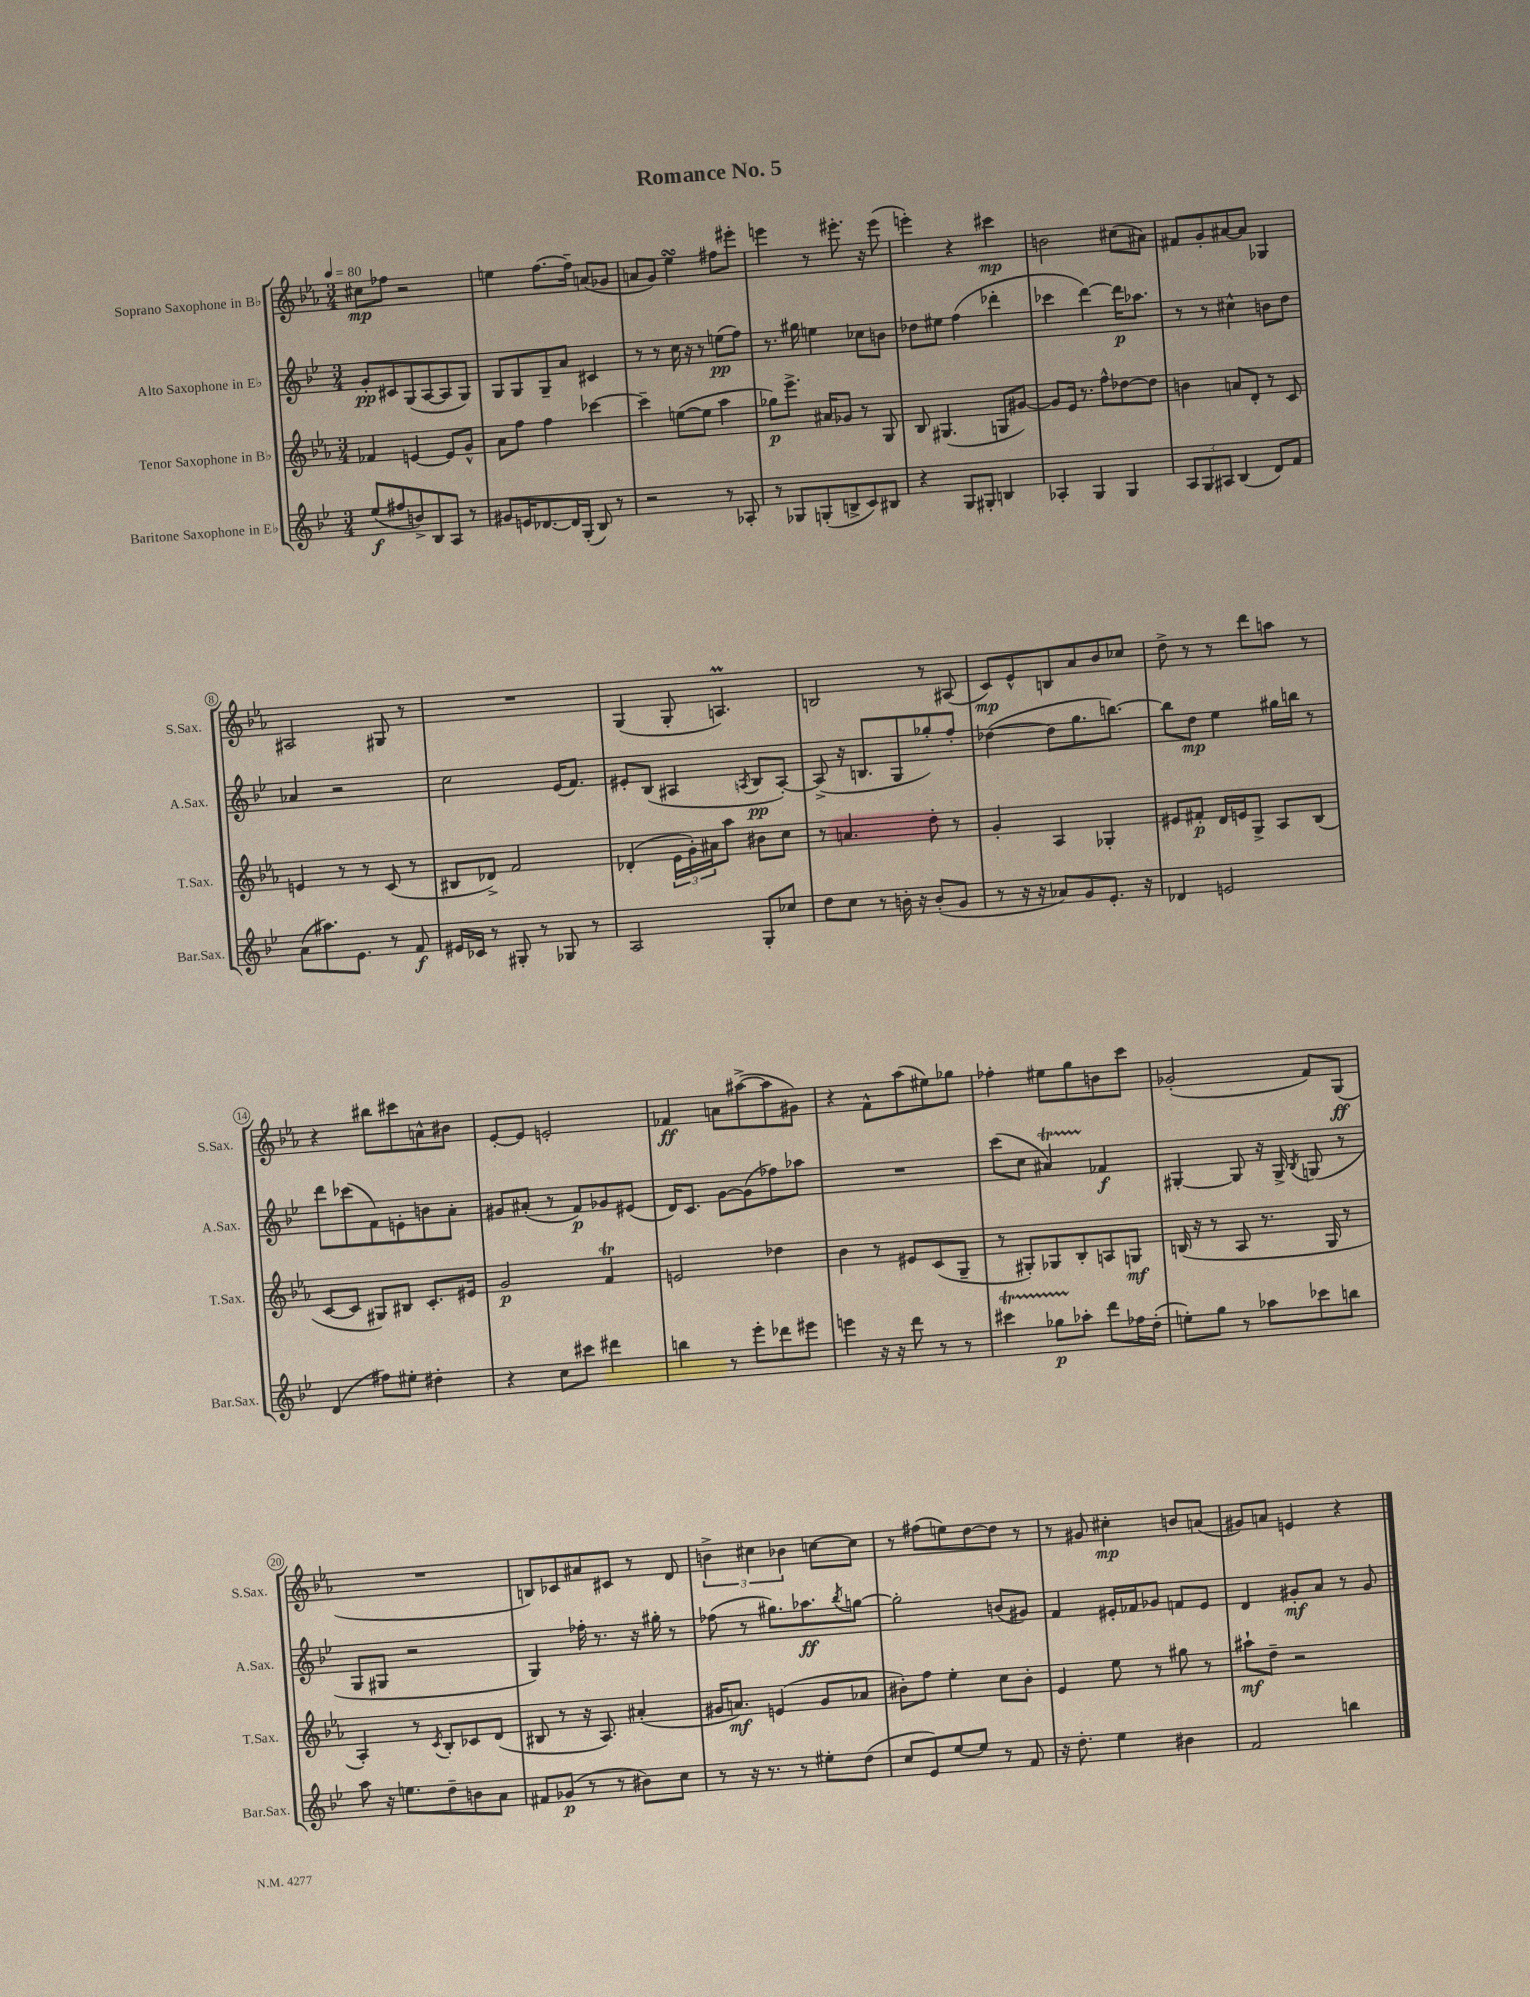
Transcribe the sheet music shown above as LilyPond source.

\header { title = "Romance No. 5" }
<<
\new StaffGroup <<
\new Staff = "s0" \with { instrumentName = "Soprano Saxophone in Bb" shortInstrumentName = "S.Sax." } {
    \clef treble \key ees \major \numericTimeSignature \time 3/4 \tempo 4 = 80
    cis''8\mp fes''8 r2 |
    e''4 f''8.~ f''16-- a'8( ges'8 |
    a'8 g'8) ees''4\turn fis''8 eis'''8-. |
    e'''4 r8 eis'''8.-. r16 eis'''8( |
    e'''4-.) r4 cis'''4\mp |
    b'2 cis''8( ais'8) |
    fis'8 g'8-. ais'8~ ais'8 ges4 |
    ais2 gis8 r8 |
    R2. |
    g4( g8-. a4.\prall) |
    b2 r8 ais8( |
    c'8\mp) ees'8-^ b8 aes'8 bes'8 ces''8 |
    d''8-> r8 r8 d'''8 a''8 r8 |
    r4 bis''8 cis'''8 a'8-^ bis'8 |
    ees'8~-. ees'8 e'2-. |
    fes'4\ff a'8 ais''8~->( ais''8 gis'8) |
    r4 f'8-^ aes''8( eis''8) ges''8 |
    fes''4-. eis''8 g''8 b'8 c'''8 |
    ges'2-.( f'8) g8\ff( |
    R2. |
    b8) ces'8 ais'8 cis'8 r8 d'8 |
    \tuplet 3/2 { b'4-> cis''4 bes'4 } c''8~ c''8 |
    r8 fis''8( e''8) d''8~ d''8 r8 |
    r8 gis'8 cis''4-.\mp b'8 a'8( |
    gis'8) a'8 e'4 r4 \bar "|." |
}
\new Staff = "s1" \with { instrumentName = "Alto Saxophone in Eb" shortInstrumentName = "A.Sax." } {
    \clef treble \key bes \major \numericTimeSignature \time 3/4
    g'8-.\pp cis'8 g8( a8~ a8 g8) |
    g8 g8 g8-- a'8 cis'4 |
    r8 r8 c''16 r16 r8 e''8\pp( f''8) |
    r8. gis''16 e''4 ces''8 b'8 |
    des''8 eis''8 f''4( des'''4-. |
    ces'''4 d'''4~) d'''16\p aes''8. |
    r8 r8 cis''4-^ b'8 d''8 |
    aes'4 r2 |
    c''2 ees'16( f'8.) |
    eis'8-. bes8( ais4 \acciaccatura { a8 } bes8\pp a8~-.) |
    a8->( r16 b8. g8 ges''8-.) f''8-. |
    des''4~( des''8 g''8. b''8.~) |
    b''8 d''8\mp ees''4 gis''16 b''16 r8 |
    d'''8 ces'''8( f'8) e'8-. b'8 a'8-. |
    gis'8 ais'8-.( r8 f'8\p) ges'8 eis'8( |
    d'16) c'8. g'8~ g'8( fes''8) aes''8 |
    R2. |
    c'''8( c''8 ais'4\startTrillSpan) fes'4\stopTrillSpan\f |
    gis4~-. gis8 r16 gis16-> \acciaccatura { bes8 } g8( r8 |
    g8 gis8 r2 |
    g4) fes''16-. r8. r16 gis''16-. r8 |
    fes''8( r8 gis''8.) aes''8.\ff \acciaccatura { bes''8 } g''8~ |
    g''2-. b'8( gis'8) |
    f'4 eis'16-. fes'16 ges'8 f'8 eis'8 |
    d'4 gis'8-.\mf a'8 r8 gis'8 \bar "|." |
}
\new Staff = "s2" \with { instrumentName = "Tenor Saxophone in Bb" shortInstrumentName = "T.Sax." } {
    \clef treble \key ees \major \numericTimeSignature \time 3/4
    fes'4 e'4~ e'8 g'8-^ |
    aes'8 f''8 f''4 ces'''4~ |
    ces'''4-- e''8~( e''8 aes''4 |
    ges''8\p) ees'''8.-> ais'16 ges'8 r8 g8 |
    bes8 gis4.( g8 gis'8~) |
    gis'8 ees'16 r8. f''8-^ des''8~ des''8 |
    b'4 a'8 d'8-. r8 c'8 |
    e'4 r8 r8 c'8( r8 |
    bis8 des'8->) f'2 |
    des'4-.( \tuplet 3/2 { ees'16 g'16-.) ais'16 } aes''8 bis'8 c''8 |
    r8 a'4. d''8-. r8 |
    g'4-. aes4 ges4-. |
    eis'8 fis'8-.\p d'16 e'16 g8-> aes8 bes8( |
    c'8~ c'8 gis8) bis8 c'8.-. eis'16 |
    g'2\p f'4\trill |
    e'2 des''4 |
    bes'4 r8 eis'8 c'8( g8-- |
    r8 gis8-.) ges8 bes8-. a8 g8\mf |
    b16( r16 r8 aes8 r8. g16 r8 |
    aes4-.) r8 \acciaccatura { c'8 } bes8-. ces'8 d'8( |
    bis8 r8 r16 aes8.) ais'4-.( |
    gis'16 a'8.\mf) e'4( gis'8 aes'8 |
    bis'8-.) f''8 ees''4-. c''8 bis'8-. |
    ees'4 ees''8 r8 gis''8 r8 |
    ais''8-!\mf d''8-- r2 \bar "|." |
}
\new Staff = "s3" \with { instrumentName = "Baritone Saxophone in Eb" shortInstrumentName = "Bar.Sax." } {
    \clef treble \key bes \major \numericTimeSignature \time 3/4
    ees''8\f( fis''8 b'8->) bes8 a8 r8 |
    gis'8 e'16 des'8.~ des'16 g16-.( bes8) r8 |
    r2 r8 aes8-. |
    r8 ges8 g8-.( b8-> c'8) bis8 |
    r4 g8 gis8-. b4 |
    aes4-. g4 g4 |
    \tuplet 3/2 { a8 g8 ais8 } bes4( d'8) f'8 |
    a'8( ais''8.) ees'8. r8 f'8\f |
    eis'16 ces'16 r8 gis8-. r8 ges8 r8 |
    a2 g8-. ces''8 |
    d''8 c''8 r8 b'16-. r16 b'8-.( g'8 |
    r8 r16 r16 aes'8) g'8 ees'8.-. r16 |
    des'4 e'2 |
    d'4( fis''8) eis''8-. dis''4-. |
    r4 c''8 cis'''8 dis'''4 |
    b''4 r8 ees'''8-. des'''8 eis'''8 |
    e'''4 r16 r16 d'''8 r8 r8 |
    cis'''4\startTrillSpan ges''8\p aes''8-.\stopTrillSpan d'''8 fes''16 d''16-.( |
    e''8-.) g''8 r8 aes''8 ces'''8 b''8 |
    a''8 r16 e''8. d''8-- b'8 a'8 |
    fis'8 ges'8\p( r8 r8 bis'8) c''8 |
    r8 r16 r8. r8 eis''8-. d''8( |
    c''8 ees'8) ees''8~ ees''8 r8 f'8 |
    r16 d''8.-. ees''4 bis'4 |
    f'2 b''4 \bar "|." |
}
>>
>>
\layout { \context { \Score \override BarNumber.stencil = #(make-stencil-circler 0.1 0.3 ly:text-interface::print) } }
